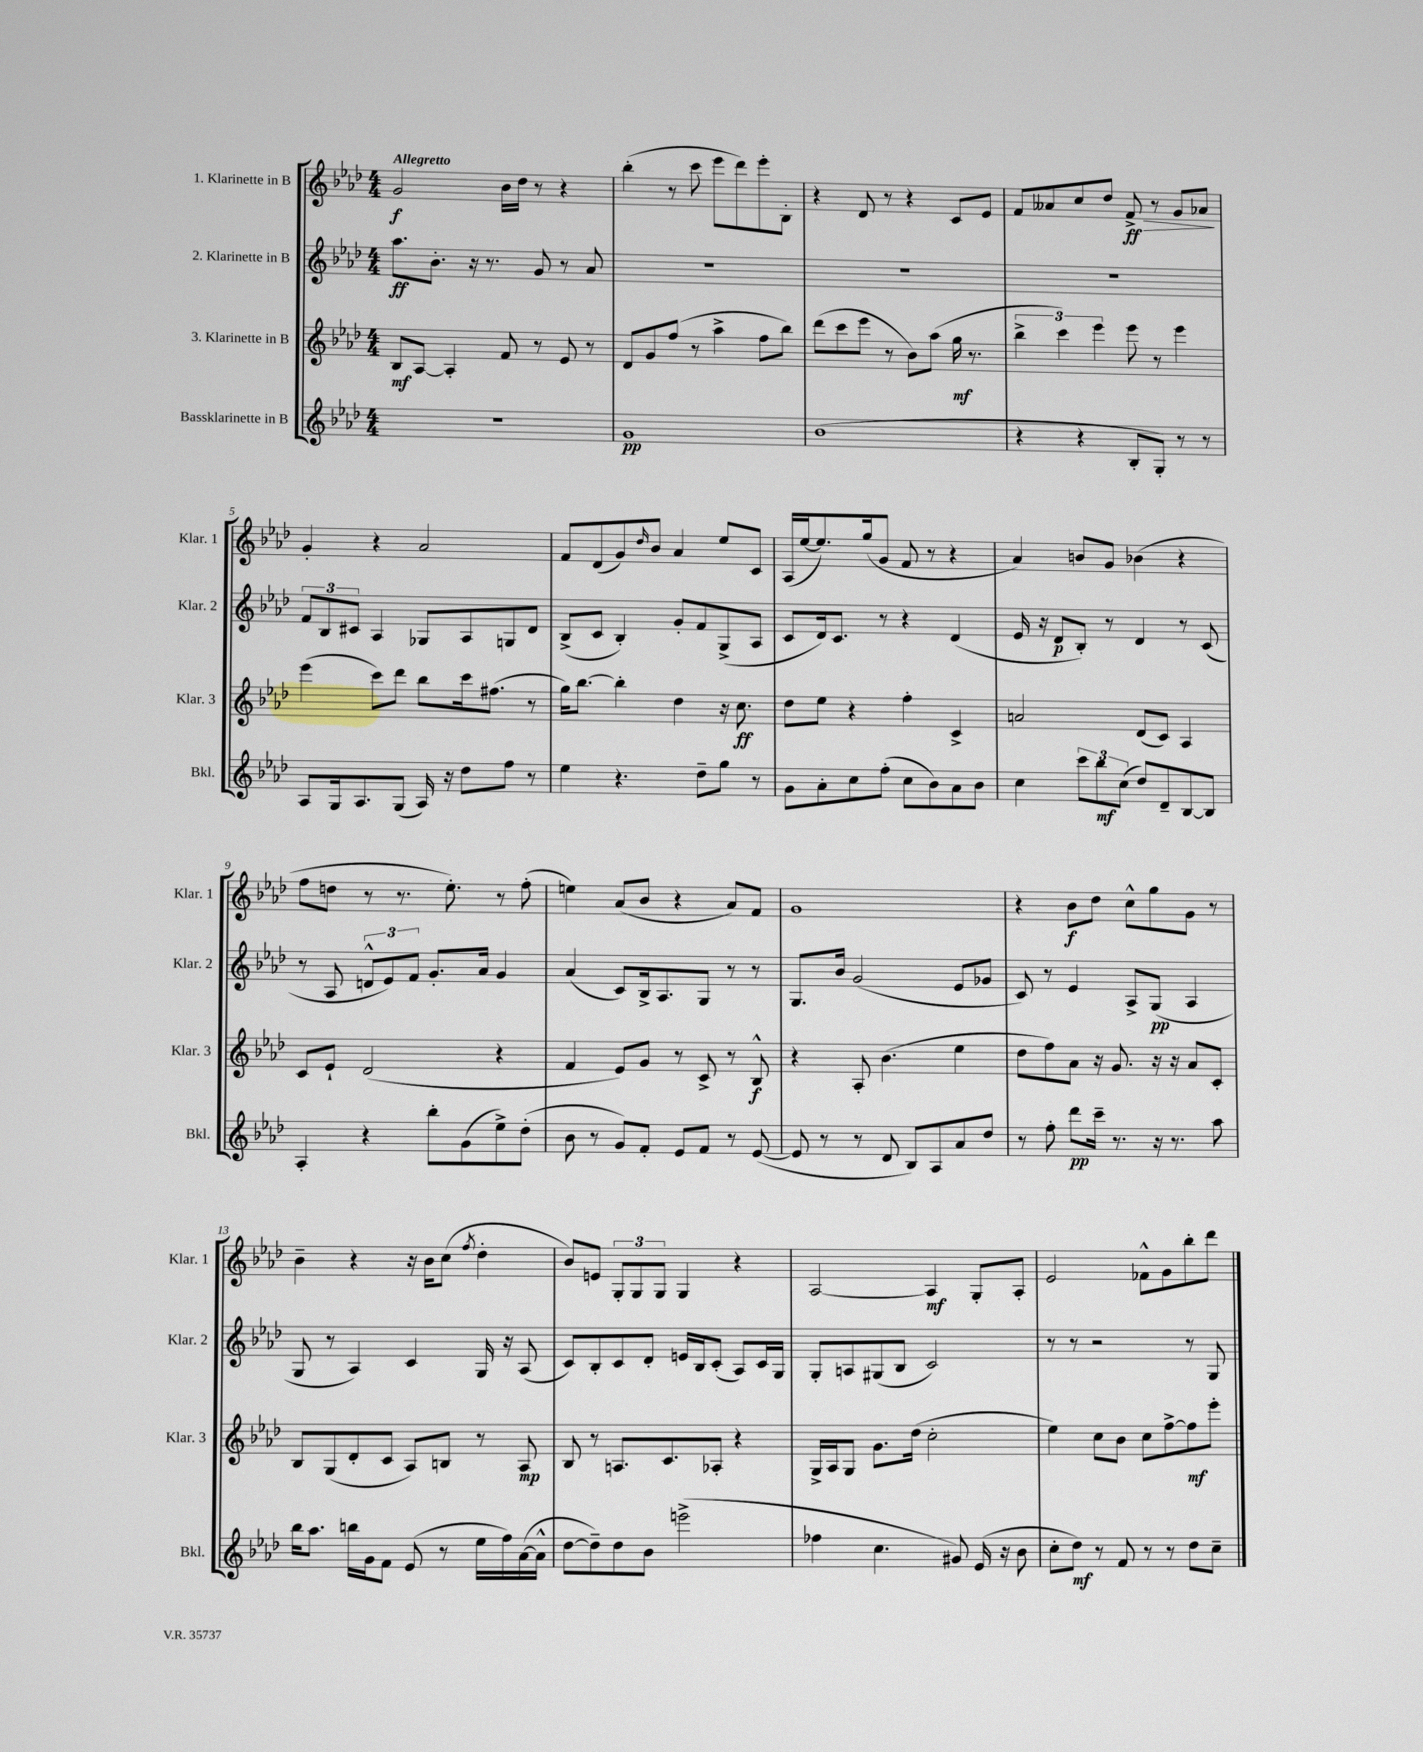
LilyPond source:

<<
\new StaffGroup <<
\new Staff = "s0" \with { instrumentName = "1. Klarinette in B" shortInstrumentName = "Klar. 1" } {
    \clef treble \key aes \major \numericTimeSignature \time 4/4 \tempo "Allegretto"
    g'2\f bes'16 des''16 r8 r4 |
    bes''4-.( r8 c'''8 ees'''8 des'''8) ees'''8-. bes8-. |
    r4 des'8 r8 r4 c'8 ees'8 |
    f'8 aeses'8 c''8 des''8 f'8->\ff\> r8 g'8 aes'8\! |
    g'4-. r4 aes'2 |
    f'8 des'8( g'8) \grace { des''16 } bes'8 aes'4 ees''8 c'8 |
    aes16( ees''16~ ees''8.) g''16( g'8 f'8 r8 r4 |
    aes'4) b'8 g'8 bes'4( r4 |
    f''8 d''8 r8 r8. ees''8.-.) r8 f''8-.( |
    e''4) aes'8( bes'8 r4 aes'8) f'8 |
    g'1 |
    r4 bes'8\f des''8 c''8-^ g''8 g'8 r8 |
    bes'4-- r4 r16 bes'16 c''8( \acciaccatura { f''8 } des''4-. |
    bes'8) e'8 \tuplet 3/2 { g8-. g8 g8 } g4 r4 |
    aes2~ aes4\mf g8-. aes8-. |
    ees'2 fes'8-^ g'8 bes''8-. des'''8 \bar "|." |
}
\new Staff = "s1" \with { instrumentName = "2. Klarinette in B" shortInstrumentName = "Klar. 2" } {
    \clef treble \key aes \major \numericTimeSignature \time 4/4
    aes''8.\ff bes'8.-. r16 r8. g'8 r8 aes'8 |
    R1 |
    R1 |
    R1 |
    \tuplet 3/2 { f'8 bes8 cis'8 } aes4 ges8 aes8 g8 des'8 |
    bes8->( c'8 bes4-.) g'8-. f'8 g8->( aes8 |
    c'8 des'16) c'8. r8 r4 des'4( |
    ees'16 r16 des'8\p bes8-.) r8 des'4 r8 c'8( |
    r8 aes8 \tuplet 3/2 { d'8-^ ees'8) f'8 } g'8.-. aes'16 g'4 |
    aes'4( c'8) bes16-> aes8. g8 r8 r8 |
    g8. bes'16 g'2( ees'8 ges'8 |
    c'8) r8 ees'4 aes8-> g8\pp( aes4 |
    g8 r8 aes4) c'4 g16 r16 aes8( |
    c'8) bes8-. c'8 des'8-. e'16 bes16 c'8-.( aes8) c'16 g16 |
    g8-. a8 gis8( bes8 c'2) |
    r8 r8 r2 r8 g8 \bar "|." |
}
\new Staff = "s2" \with { instrumentName = "3. Klarinette in B" shortInstrumentName = "Klar. 3" } {
    \clef treble \key aes \major \numericTimeSignature \time 4/4
    bes8\mf aes8~ aes4-. f'8 r8 ees'8 r8 |
    des'8 g'8 f''8( r8 aes''4-> f''8 bes''8) |
    des'''8( c'''8 ees'''8 r8 bes'8) aes''8( g''16\mf r8. |
    \tuplet 3/2 { bes''4-> c'''4) ees'''4 } ees'''8 r8 ees'''4 |
    ees'''4( c'''8) des'''8 bes''8 c'''16 fis''8.( r8 |
    g''16) bes''8.~ bes''4-. des''4 r16 c''8.\ff |
    des''8 ees''8 r4 f''4-. c'4-> |
    a'2 des'8( c'8) aes4 |
    c'8 ees'8-! des'2( r4 |
    f'4 ees'8) g'8 r8 c'8-> r8 bes8-^\f |
    r4 aes8-. bes'4.( ees''4 |
    des''8 f''8) aes'8 r16 g'8. r16 r16 aes'8 c'8-. |
    bes8 g8( des'8-. c'8 aes8) b8 r8 aes8\mp |
    bes8 r8 a8. c'8. aes8-. r4 |
    g16-> aes16 g8 g'8. des''16( c''2-. |
    ees''4) c''8 bes'8 c''8 f''8~-> f''8\mf ees'''8-. \bar "|." |
}
\new Staff = "s3" \with { instrumentName = "Bassklarinette in B" shortInstrumentName = "Bkl." } {
    \clef treble \key aes \major \numericTimeSignature \time 4/4
    r1 |
    g'1\pp |
    bes'1( |
    r4 r4 bes8-. g8-.) r8 r8 |
    aes8 g16 aes8. g8( aes16) r16 des''8 f''8 r8 |
    ees''4 r4. des''8-- g''8 r8 |
    g'8 aes'8-. c''8 f''8-.( c''8 bes'8) aes'8 bes'8 |
    c''4 \tuplet 3/2 { c'''8 bes''8\mf c''8( } des''8) des'8-- bes8~ bes8 |
    aes4-. r4 bes''8-. g'8( ees''8->) des''8-.( |
    bes'8 r8 g'8) f'8-. ees'8 f'8 r8 ees'8~( |
    ees'8 r8 r8 des'8 bes8) aes8 aes'8 des''8 |
    r8 f''8-. des'''8\pp c'''16-- r8. r16 r8. aes''8 |
    bes''16 aes''8. b''16 g'16 f'8 ees'8( r8 ees''16 f''16) aes'16~( aes'16-^ |
    des''8~ des''8--) des''8 bes'8 e'''2->( |
    fes''4 c''4. gis'8) ees'16( r16 bes'8 |
    c''8-. des''8\mf) r8 f'8 r8 r8 des''8 c''8-- \bar "|." |
}
>>
>>
